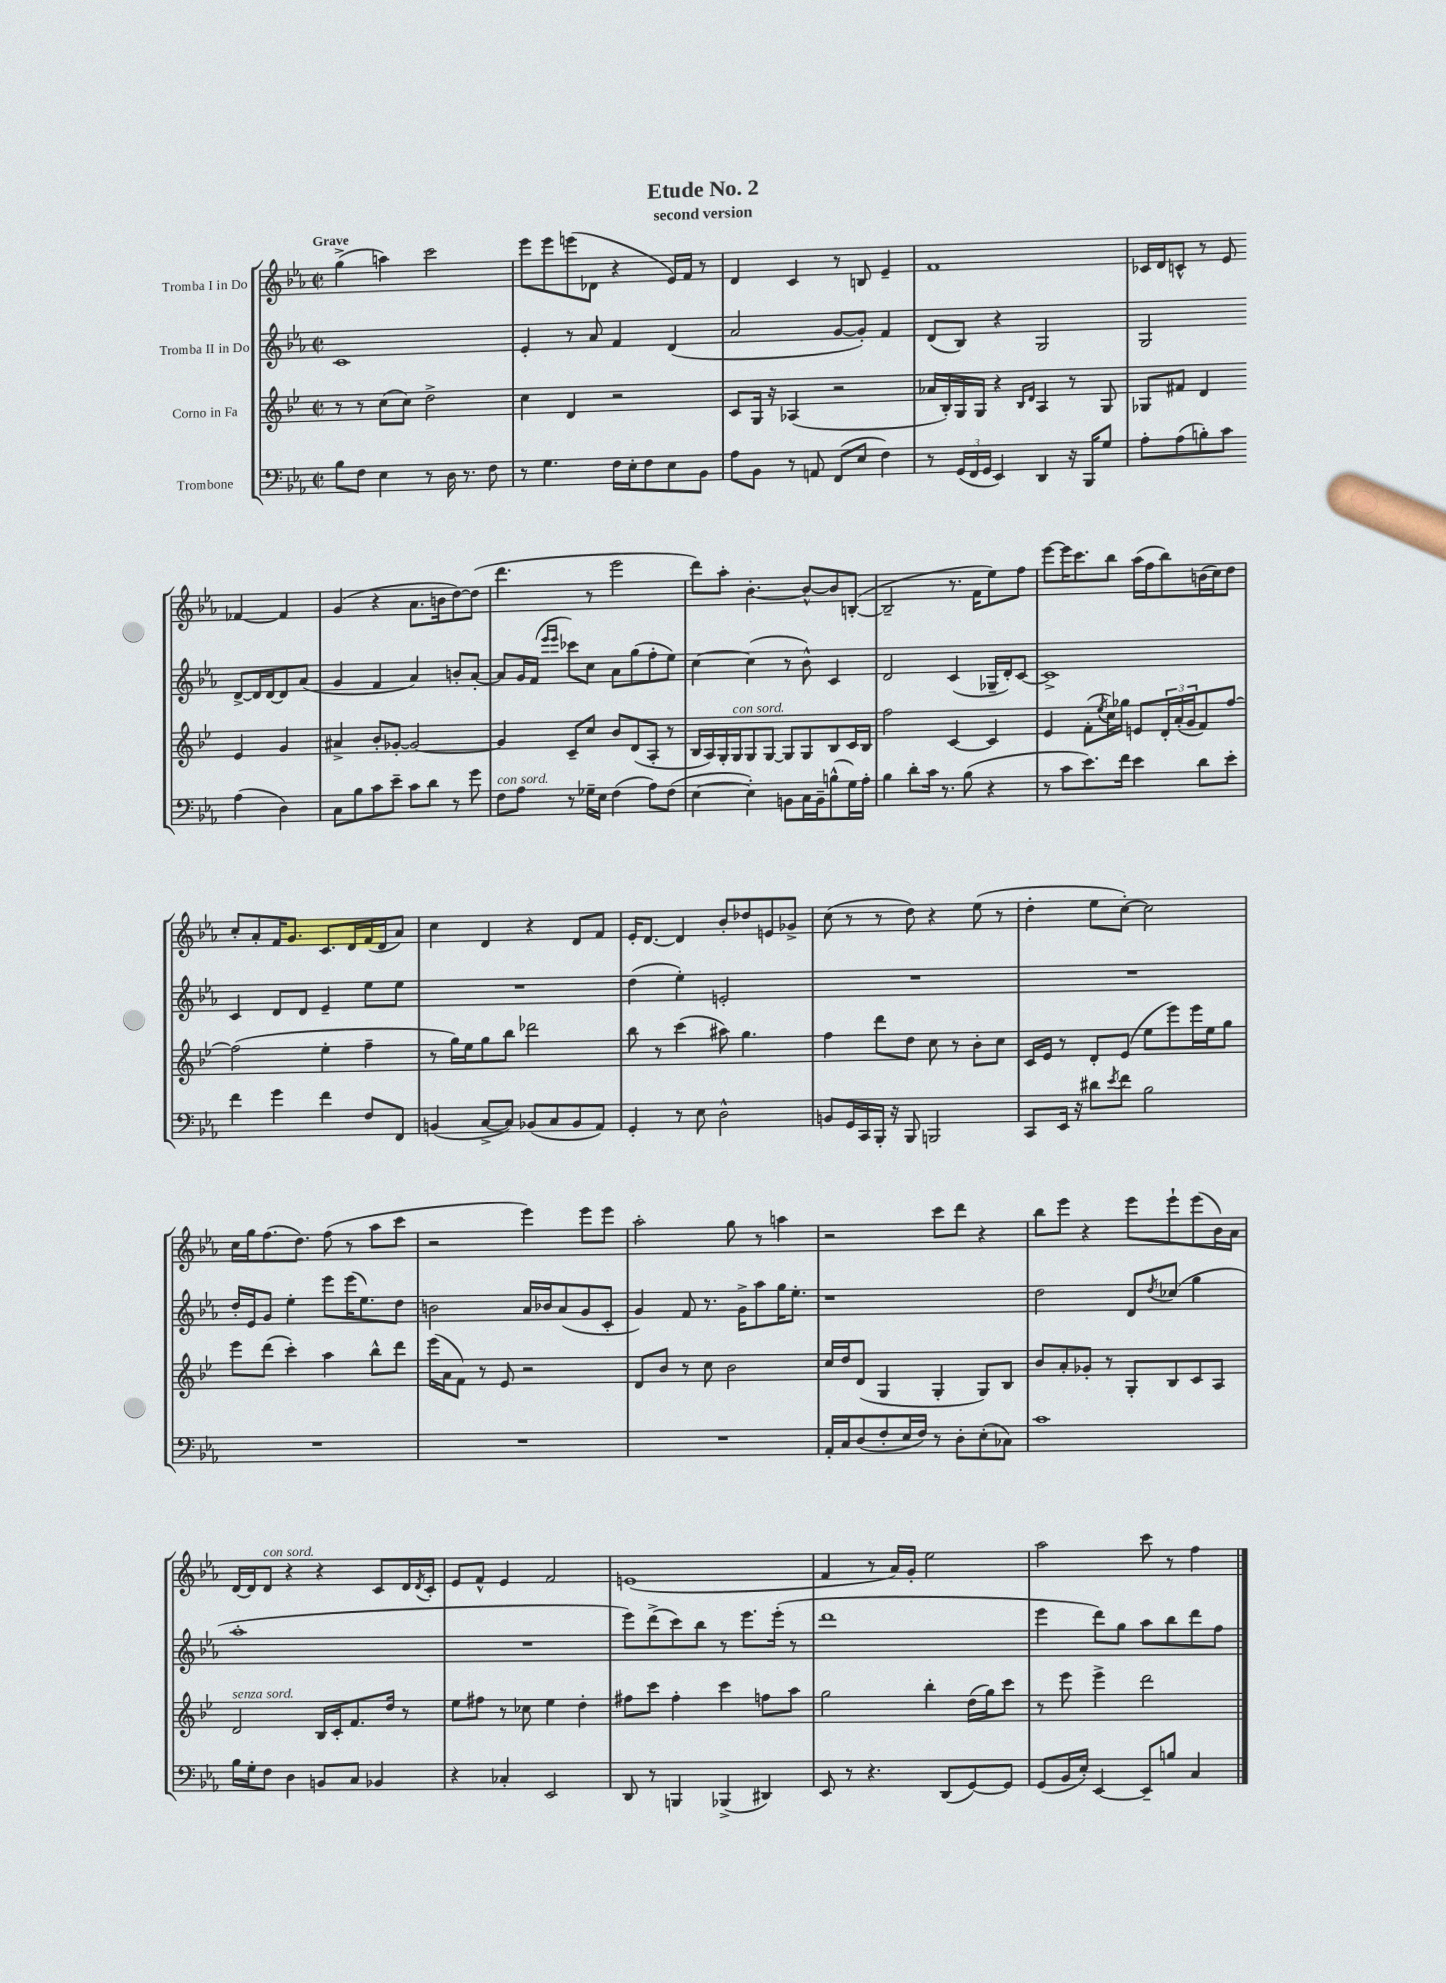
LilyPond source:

\header { title = "Etude No. 2" subtitle = "second version" }
<<
\new StaffGroup <<
\new Staff = "s0" \with { instrumentName = "Tromba I in Do" } {
    \clef treble \key ees \major \defaultTimeSignature \time 2/2 \tempo "Grave"
    g''4->( a''4) c'''2 |
    ees'''8 ees'''8 e'''8( des'8 r4 ees'16) f'16 r8 |
    d'4 c'4 r8 b8 ees'4-- |
    f'1 |
    ces'16 d'16 c'8-^ r8 ees'8 fes'4~ fes'4 |
    g'4( r4 aes'8. b'16 d''8~) d''8( |
    d'''4. r8 ees'''2 |
    d'''8) aes''8-. bes'4.~-. bes'8~-^ bes'8 b8~-.( |
    b2-- r8. f'16 ees''8) f''8 |
    ees'''8~ ees'''16 c'''8. bes''8 aes''16( f''16 bes''8) b'16( c''16) d''8 |
    c''8-. aes'8-. f'16 g'8. c'8. d'16 f'16( d'16 aes'8) |
    c''4 d'4 r4 d'8 f'8 |
    ees'16-. d'8.~ d'4 bes'8-. des''8 e'8 ges'8-> |
    c''8( r8 r8 d''8) r4 ees''8( r8 |
    d''4-. ees''8 c''8~-.) c''2 |
    c''16 g''16 f''8.( d''8.) f''8( r8 aes''8 c'''8 |
    r2 ees'''4) ees'''8 ees'''8 |
    aes''2-. g''8 r8 a''4 |
    r2 c'''8 d'''8 r4 |
    bes''8 ees'''8 r4 ees'''8 ees'''8-! ees'''8( bes'16) aes'16 |
    d'16~ d'16 d'8^\markup { \italic "con sord." } r4 r4 c'8 d'16 \acciaccatura { d'8 } c'16-. |
    ees'8 f'8-^ ees'4 f'2 |
    e'1( |
    f'4 r8 aes'16) g'16-. ees''2 |
    aes''2 c'''8 r8 f''4 \bar "|." |
}
\new Staff = "s1" \with { instrumentName = "Tromba II in Do" } {
    \clef treble \key ees \major \defaultTimeSignature \time 2/2
    c'1 |
    ees'4-. r8 aes'8 f'4 d'4( |
    aes'2 g'8~ g'8-.) f'4 |
    d'8( bes8) r4 g2 |
    g2 d'8~-> d'16 d'16~ d'8 aes'8( |
    g'4 f'4 aes'4) b'8-. aes'8~-. |
    aes'8 g'16 f'16( \grace { ees'''16 ees'''16 } ces'''8) c''8 aes'8 g''8( f''8-. ees''8) |
    c''4~ c''4( r8 bes'8-^) c'4 |
    d'2 c'4( ges16-- d'16-.) c'8~ |
    c'1-> |
    c'4 d'8 d'8 ees'4-- ees''8 ees''8 |
    R1 |
    d''4( ees''4-.) e'2-. |
    R1 |
    R1 |
    d''16-. ees'16 g'8 ees''4-. ees'''8 ees'''16( ees''8.) d''8 |
    b'2 aes'16 bes'16 aes'8( g'8 c'8-. |
    g'4) f'8 r8. g'16-> aes''8 g''16 ees''8.-. |
    r1 |
    d''2 d'8 \acciaccatura { d''8 } ces''8( g''4 |
    aes''1-. |
    R1 |
    ees'''8) d'''8->( c'''8) bes''8 r8 ees'''8. ees'''16-.( r8 |
    d'''1 |
    ees'''4 d'''8) g''8 aes''8 bes''8 d'''8 f''8 \bar "|." |
}
\new Staff = "s2" \with { instrumentName = "Corno in Fa" } {
    \clef treble \key bes \major \defaultTimeSignature \time 2/2
    r8 r8 c''8( c''8) d''2-> |
    c''4 d'4 r2 |
    c'8 g16 r16 aes4( r2 |
    aes'16 bes16-.) g16 g16 r4 \grace { bes16 d'16 } a4 r8 g8 |
    ges8 fis'8 d'4 ees'4 g'4 |
    ais'4-> bes'8-. ges'8~-. ges'2~ |
    ges'4 c'8-- c''8 bes'8 d'8( a8-. r8 |
    bes16 a16) g16-. g16^\markup { \italic "con sord." } g8 g8~ g8 g8 bes8 c'16 bes16 |
    f''2 c'4~ c'4 |
    ees'4 f'8-.( \acciaccatura { ees''8 } c''16) ges''16 e'8 \tuplet 3/2 { d'16-. a'16-.( g'16 } f'8) f''8~ |
    f''2( ees''4-. f''4-- |
    r8 g''16) ees''16 g''8 bes''8 des'''2 |
    bes''8 r8 c'''4( ais''8) g''4. |
    f''4 d'''8 d''8 c''8 r8 bes'8-. c''8 |
    c'16 ees'16 r8 d'8-. ees'8( ees''8 ees'''8) ees'''16 ees''16 g''8 |
    ees'''8 d'''8( c'''4-.) a''4 bes''8-^ d'''8 |
    ees'''16( a'16 f'8) r8 ees'8 r2 |
    d'8 bes'8 r8 c''8 bes'2 |
    c''16 d''16 d'8( g4 g4-. g8) bes8 |
    bes'8 a'8-. ges'8-. r8 g8-. bes8 c'8 a8 |
    d'2^\markup { \italic "senza sord." } bes16 c'16-. f'8. d''16 r8 |
    ees''8 fis''8 r8 ces''8 ees''4 d''4-. |
    fis''8 c'''8 fis''4-. c'''4 f''8 a''8 |
    g''2 bes''4-. d''16( g''16) c'''8 |
    r8 ees'''8 ees'''4-> d'''2 \bar "|." |
}
\new Staff = "s3" \with { instrumentName = "Trombone" } {
    \clef bass \key ees \major \defaultTimeSignature \time 2/2
    bes8 f8 ees4 r8 d16 r8. f8 |
    r8 g4. f16 ees16-. f8 ees8 bes,8 |
    aes8 bes,8 r8 a,8 f,8( ees8 f4) |
    r8 \tuplet 3/2 { g,16( f,16 g,16 } ees,4) d,4 r16 bes,,16 g8 |
    aes8-. aes8( b8-.) c'8 aes4( d4) |
    c8 bes8 c'8 ees'8-- c'8 d'8 r8 g'8 |
    f8^\markup { \italic "con sord." } aes8 r8 ges16-- ees16 f4( aes8) f8( |
    ees4~ ees4-.) b,8 c16 b,16-- b8-^( g16) aes16-. |
    bes4 d'8-. c'16 r8. bes8( r4 |
    r8 c'8 ees'8.) f'16 ees'4 d'8 ees'8-. |
    f'4 g'4 f'4 f8 f,8 |
    b,4( c8~-> c8) bes,8( c8 bes,8 aes,8) |
    g,4-. r8 ees8 d2-^ |
    b,8 g,16 c,16 bes,,16-. r16 bes,,8 b,,2 |
    c,8 ees,16 r16 dis'8 \acciaccatura { ees'8 } f'8 bes2 |
    R1 |
    R1 |
    R1 |
    aes,16-. c16 d8( f8-. ees16 f16) r8 d8-. ees8-.( ces8) |
    c'1 |
    bes16 g16-. f8 d4 b,8 c8 bes,4 |
    r4 ces4-. ees,2 |
    d,8 r8 b,,4 bes,,4->( dis,4) |
    ees,8 r8 r4. d,8( g,8~) g,8 |
    g,8( bes,16 ees16-.) ees,4~ ees,8-- b8 c4 \bar "|." |
}
>>
>>
\layout { \context { \Score \remove "Bar_number_engraver" } }
